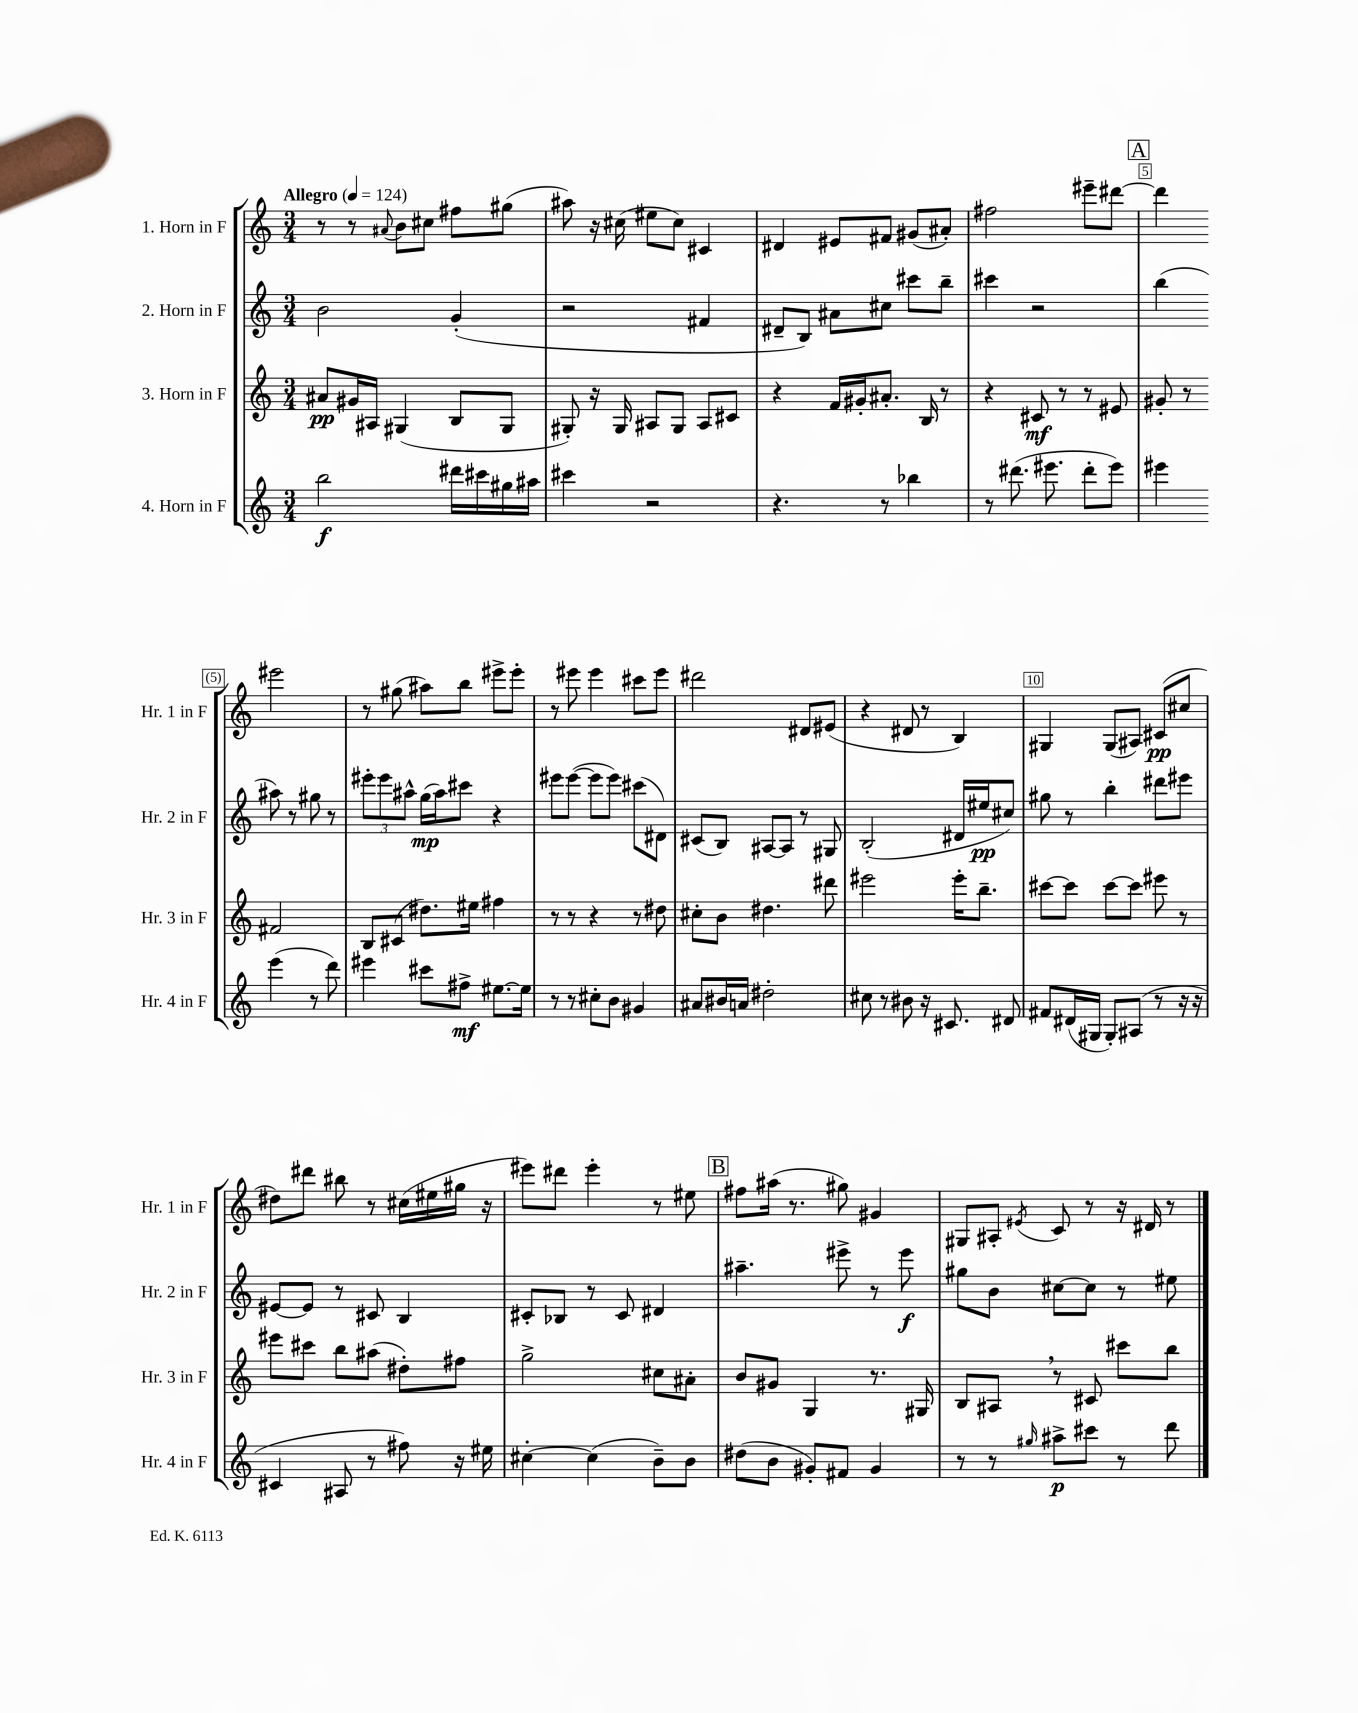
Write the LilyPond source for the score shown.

<<
\new StaffGroup <<
\new Staff = "s0" \with { instrumentName = "1. Horn in F" shortInstrumentName = "Hr. 1 in F" } {
    \clef treble \key c \major \numericTimeSignature \time 3/4 \tempo "Allegro" 4 = 124
    \autoBeamOff r8 r8 \appoggiatura { ais'8 } b'8[ cis''8] fis''8[ gis''8]( |
    ais''8) r16 cis''16( eis''8[ cis''8]) cis'4 |
    dis'4 eis'8[ fis'8] gis'8[( ais'8]-.) |
    fis''2 eis'''8[-- dis'''8]~ |
    \mark \markup { \box "A" } dis'''4 eis'''2 |
    r8 gis''8( ais''8[) b''8] eis'''8[-> eis'''8]-. |
    r8 eis'''8 eis'''4 cis'''8[ eis'''8] |
    dis'''2 dis'8[ eis'8]( |
    r4 dis'8 r8 b4) |
    gis4 gis8[( ais8]) cis'8[\pp( cis''8] |
    dis''8[) dis'''8] bis''8 r8 cis''16[( eis''16 gis''16] r16 |
    eis'''8[) dis'''8] eis'''4-. r8 eis''8 |
    \mark \markup { \box "B" } fis''8[ ais''16]( r8. gis''8) gis'4 |
    gis8[ ais8]-. \acciaccatura { eis'8 } c'8 r8 r16 dis'16 r8 \bar "|." |
}
\new Staff = "s1" \with { instrumentName = "2. Horn in F" shortInstrumentName = "Hr. 2 in F" } {
    \clef treble \key c \major \numericTimeSignature \time 3/4
    \autoBeamOff b'2 g'4-.( |
    r2 fis'4 |
    dis'8[-- b8]) ais'8[ cis''8] cis'''8[ b''8]-- |
    cis'''4 r2 |
    \mark \markup { \box "A" } b''4( ais''8) r8 gis''8 r8 |
    \tuplet 3/2 { eis'''8[-. eis'''8 ais''8]-^ } g''16[\mp( ais''16) cis'''8] r4 |
    eis'''8[ eis'''8]~( eis'''8[ eis'''8]) cis'''8[( dis'8]) |
    cis'8[( b8]) ais8[~ ais8] r8 gis8 |
    b2-.( dis'16[ eis''16\pp cis''8]) |
    gis''8 r8 b''4-. dis'''8[ eis'''8] |
    eis'8[~ eis'8] r8 cis'8 b4 |
    cis'8[-. bes8] r8 cis'8 dis'4 |
    \mark \markup { \box "B" } ais''4.-- eis'''8-> r8 eis'''8\f |
    gis''8[ b'8] cis''8[~ cis''8] r8 eis''8 \bar "|." |
}
\new Staff = "s2" \with { instrumentName = "3. Horn in F" shortInstrumentName = "Hr. 3 in F" } {
    \clef treble \key c \major \numericTimeSignature \time 3/4
    \autoBeamOff ais'8[\pp gis'16 ais16] gis4( b8[ gis8] |
    gis8-.) r16 gis16 ais8[ gis8] ais8[ cis'8] |
    r4 f'16[ gis'16-. ais'8.]-. b16 r8 |
    r4 cis'8\mf r8 r8 eis'8 |
    \mark \markup { \box "A" } gis'8-. r8 fis'2 |
    b8[ cis'8]( dis''8.[) eis''16] fis''4 |
    r8 r8 r4 r8 dis''8 |
    cis''8[-. b'8] dis''4. dis'''8 |
    eis'''2 eis'''16[-. b''8.]-- |
    cis'''8[~ cis'''8] cis'''8[~ cis'''8] eis'''8 r8 |
    eis'''8[ cis'''8] b''8[ ais''8]( dis''8[-.) fis''8] |
    g''2-> cis''8[ ais'8]-. |
    \mark \markup { \box "B" } b'8[ gis'8] g4 r8. gis16 |
    b8[ ais8] \breathe r8 cis'8 cis'''8[ b''8] \bar "|." |
}
\new Staff = "s3" \with { instrumentName = "4. Horn in F" shortInstrumentName = "Hr. 4 in F" } {
    \clef treble \key c \major \numericTimeSignature \time 3/4
    \autoBeamOff b''2\f dis'''16[ cis'''16 gis''16 ais''16] |
    cis'''4 r2 |
    r4. r8 bes''4 |
    r8 dis'''8.( eis'''8. dis'''8[-. eis'''8]) |
    \mark \markup { \box "A" } eis'''4 eis'''4( r8 d'''8) |
    eis'''4 cis'''8[ fis''8]->\mf eis''8.[~ eis''16] |
    r8 r8 cis''8[-. b'8] gis'4 |
    ais'8[ bis'16 a'16] dis''2-. |
    cis''8 r8 bis'8 r16 cis'8. dis'8 |
    fis'8[ dis'16( gis16] gis8[-.) ais8]( r8 r16 r16 |
    cis'4 ais8 r8 fis''8) r16 eis''16 |
    cis''4~-. cis''4( b'8[--) b'8] |
    \mark \markup { \box "B" } dis''8[( b'8] gis'8[-.) fis'8] gis'4 |
    r8 r8 \grace { gis''16 } ais''8[->\p cis'''8] r8 d'''8 \bar "|." |
}
>>
>>
\layout { \context { \Score \override BarNumber.break-visibility = ##(#f #t #t) barNumberVisibility = #(every-nth-bar-number-visible 5) \override BarNumber.stencil = #(make-stencil-boxer 0.1 0.3 ly:text-interface::print) } }
